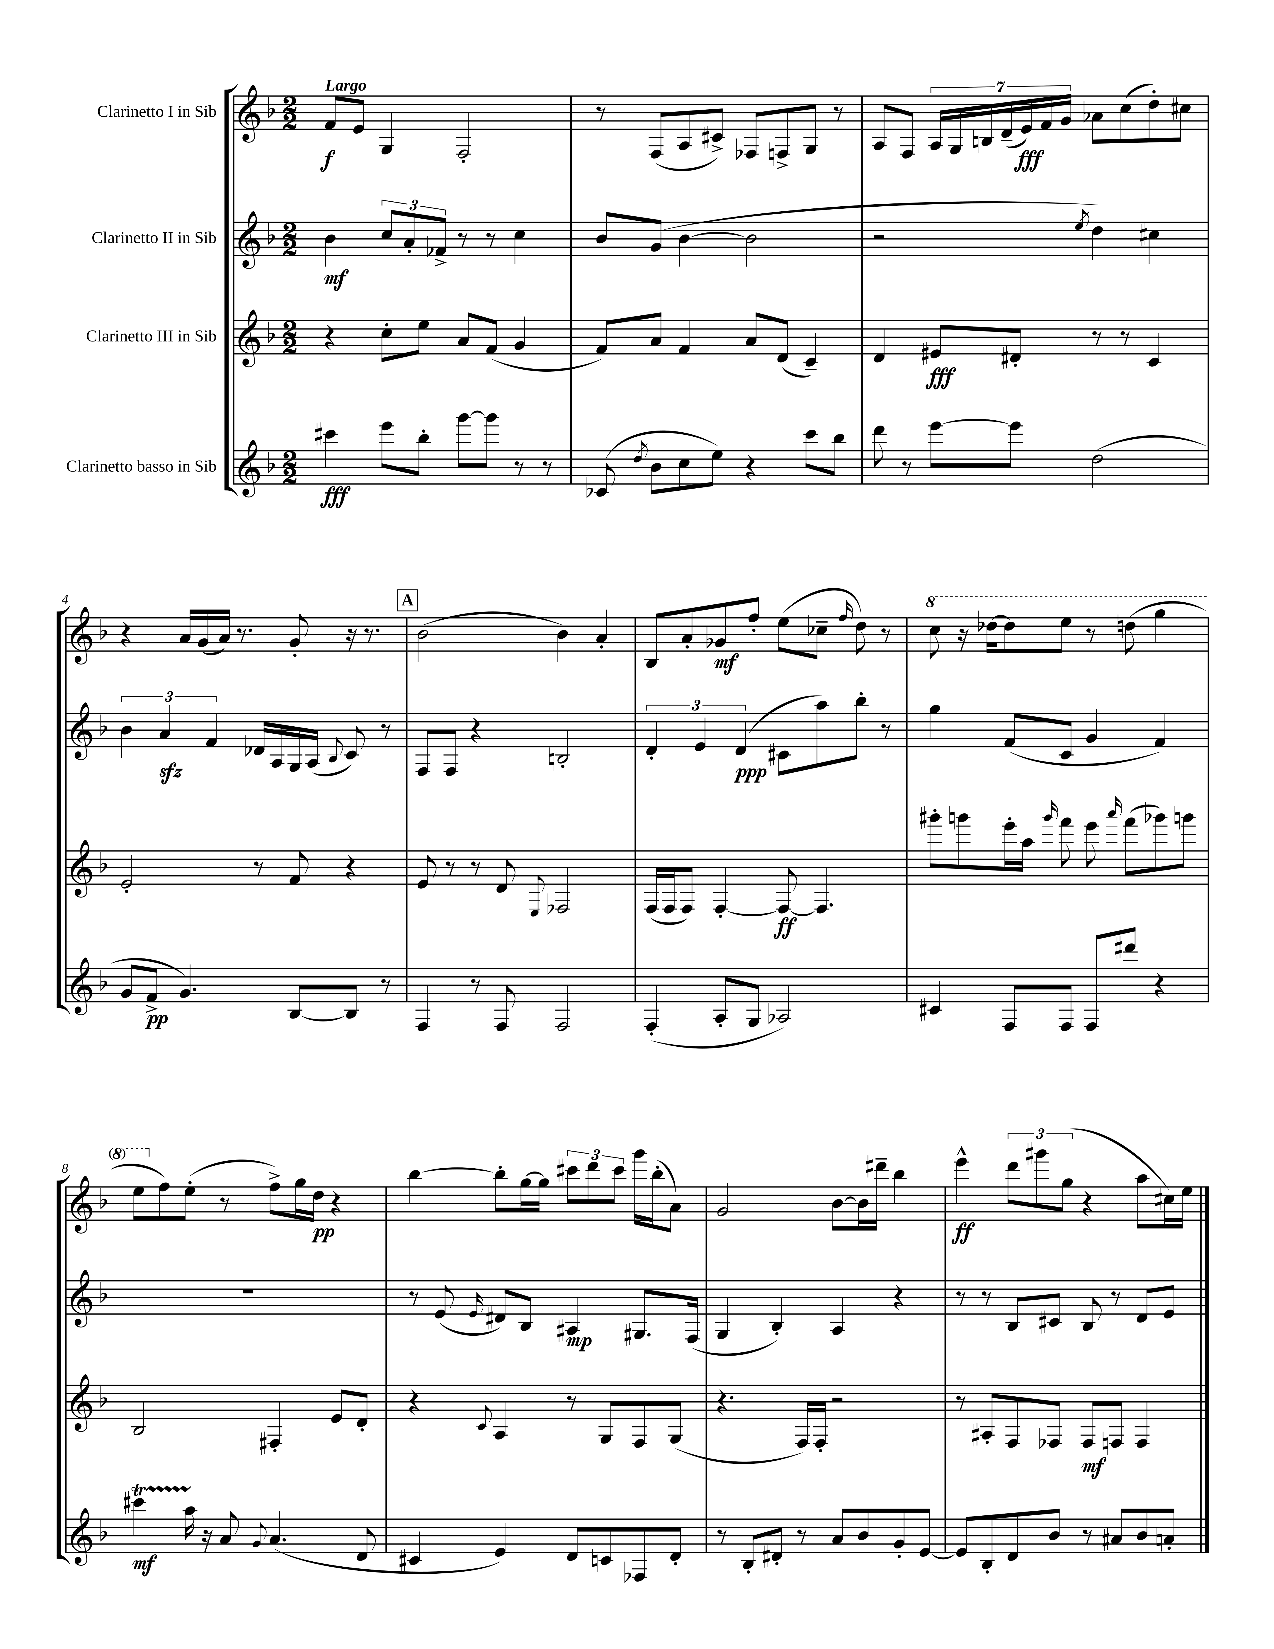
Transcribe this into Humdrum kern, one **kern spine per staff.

**kern	**dynam	**kern	**dynam	**kern	**dynam	**kern	**dynam
*part4	*part4	*part3	*part3	*part2	*part2	*part1	*part1
*staff4	*staff4	*staff3	*staff3	*staff2	*staff2	*staff1	*staff1
*I"Clarinetto basso in Sib	*	*I"Clarinetto III in Sib	*	*I"Clarinetto II in Sib	*	*I"Clarinetto I in Sib	*
*clefG2	*	*clefG2	*	*clefG2	*	*clefG2	*
*k[b-]	*	*k[b-]	*	*k[b-]	*	*k[b-]	*
*M2/2	*	*M2/2	*	*M2/2	*	*M2/2	*
=1	=1	=1	=1	=1	=1	=1	=1
!	!	!	!	!	!	!LO:TX:a:B:t=Largo	!
4ccc#X\	fff	4r	.	4b-\	mf	8f/L	f
.	.	.	.	.	.	8e/J	.
8eee\L	.	8cc'\L	.	12cc/L	.	4G/	.
.	.	.	.	12a'/	.	.	.
8bb-'\J	.	8ee\J	.	.	.	.	.
.	.	.	.	12f-X^/J	.	.	.
[8ggg\L	.	8a/L	.	8r	.	2F'/	.
8ggg\J]	.	(8f/J	.	8r	.	.	.
8r	.	4g/	.	4cc\	.	.	.
8r	.	.	.	.	.	.	.
=2	=2	=2	=2	=2	=2	=2	=2
(8c-X/	.	8f/L)	.	8b-/L	.	8r	.
8qdd/	.	.	.	.	.	.	.
8b-\L	.	8a/J	.	(8g/J	.	(8F/L	.
8cc\	.	4f/	.	[4b-\	.	8A/	.
8ee\J)	.	.	.	.	.	8c#X^/J)	.
4r	.	8a/L	.	2b-\]	.	8F-X/L	.
.	.	(8d/J	.	.	.	8Fn^/	.
8ccc\L	.	4c~/)	.	.	.	8G/J	.
8bb-\J	.	.	.	.	.	8r	.
=3	=3	=3	=3	=3	=3	=3	=3
8ddd\	.	4d/	.	2r	.	8A/L	.
8r	.	.	.	.	.	8F/J	.
[8eee\L	.	8e#X/L	fff	.	.	28A/LL	.
.	.	.	.	.	.	28G/	.
.	.	.	.	.	.	28Bn/	.
.	.	.	.	.	.	(28d~/	.
8eee\J]	.	8d#X'/J	.	.	.	.	.
.	.	.	.	.	.	28e/)	fff
.	.	.	.	.	.	28f/	.
.	.	.	.	.	.	28g/JJ	.
.	.	.	.	8qee/	.	.	.
(2dd\	.	8r	.	4dd\)	.	8a-X\L	.
.	.	8r	.	.	.	(8cc\	.
.	.	4c/	.	4cc#X\	.	8dd'\)	.
.	.	.	.	.	.	8cc#X\J	.
!!LO:LB:g=z
=4	=4	=4	=4	=4	=4	=4	=4
8g/L	.	2e'/	.	6b-\	.	4r	.
8f^/J	pp	.	.	.	.	.	.
.	.	.	.	6azz/	.	.	.
4.g/)	.	.	.	.	.	16a/LL	.
.	.	.	.	.	.	(16g/	.
.	.	.	.	6f/	.	.	.
.	.	.	.	.	.	16a/JJ)	.
.	.	.	.	.	.	8.r	.
.	.	8r	.	16d-X/LL	.	.	.
.	.	.	.	16A/	.	.	.
[8B-/L	.	8f/	.	16G/	.	8g'/	.
.	.	.	.	(16A/JJ	.	.	.
.	.	.	.	8qqB-/	.	.	.
8B-/J]	.	4r	.	8c/)	.	16r	.
.	.	.	.	.	.	8.r	.
8r	.	.	.	8r	.	.	.
!!LO:REH:place=s1:t=A
=5	=5	=5	=5	=5	=5	=5	=5
4F/	.	8e/	.	8F/L	.	(2b-\	.
.	.	8r	.	8F/J	.	.	.
8r	.	8r	.	4r	.	.	.
8F/	.	8d/	.	.	.	.	.
.	.	8qqE/	.	.	.	.	.
2F/	.	2F-X/	.	2Bn'/	.	4b-\)	.
.	.	.	.	.	.	4a'/	.
=6	=6	=6	=6	=6	=6	=6	=6
(4F'/	.	(16F/LL	.	6d'/	.	8B-/L	.
.	.	16F/J	.	.	.	.	.
.	.	8F/J)	.	.	.	8a'/	.
.	.	.	.	6e/	.	.	.
8A'/L	.	[4F'/	.	.	.	8g-X/	mf
.	.	.	.	(6d/	ppp	.	.
8G/J	.	.	.	.	.	8ff'/J	.
2A-X/)	.	8F/_	ff	8c#X\L	.	(8ee\L	.
.	.	4.F/]	.	8aa\)	.	8cc-X~\J	.
.	.	.	.	.	.	16qqff/	.
.	.	.	.	8bb-'\J	.	8dd\)	.
.	.	.	.	8r	.	8r	.
=7	=7	=7	=7	=7	=7	=7	=7
*	*	*	*	*	*	*8va	*
4c#X/	.	8ggg#X'\L	.	4gg\	.	8ccc\	.
.	.	8gggn\	.	.	.	16r	.
.	.	.	.	.	.	[16ddd-X\KL	.
8F/L	.	16eee'\L	.	(8f/L	.	8ddd-\]	.
.	.	16aa\JJ	.	.	.	.	.
.	.	16qqggg/	.	.	.	.	.
8F/J	.	8fff\	.	8c/J	.	8eee\J	.
8F/L	.	8eee\	.	4g/	.	8r	.
.	.	16qqaaa/	.	.	.	.	.
8ddd#X/J	.	(8fff\L	.	.	.	(8dddn\	.
4r	.	8ggg-X\)	.	4f/)	.	4ggg\	.
.	.	8gggn\J	.	.	.	.	.
!!LO:LB:g=z
=8	=8	=8	=8	=8	=8	=8	=8
4ccc#Xt\	mf	2B-/	.	1r	.	8eee\L	.
*	*	*	*	*	*	*X8va	*
.	.	.	.	.	.	8ff\)	.
16aaTTT\	.	.	.	.	.	(8ee'\J	.
16r	.	.	.	.	.	.	.
8a/	.	.	.	.	.	8r	.
8qqg/	.	.	.	.	.	.	.
(4.a/	.	4F#X'/	.	.	.	8ff^\L)	.
.	.	.	.	.	.	16gg\L	.
.	.	.	.	.	.	16dd\JJ	pp
.	.	8e/L	.	.	.	4r	.
8d/	.	8d'/J	.	.	.	.	.
=9	=9	=9	=9	=9	=9	=9	=9
4c#X/	.	4r	.	8r	.	[4bb-\	.
.	.	.	.	(8e/	.	.	.
.	.	8qqc/	.	16qqe/	.	.	.
4e/)	.	4A/	.	8d#X/L)	.	8bb-'\L]	.
.	.	.	.	8B-/J	.	[16gg\L	.
.	.	.	.	.	.	16gg\JJ]	.
8d/L	.	8r	.	4A#X/	mp	12ccc#X\L	.
.	.	.	.	.	.	12ddd\	.
8cn/	.	8G/L	.	.	.	.	.
.	.	.	.	.	.	12ccc#\J	.
8F-X/	.	8F/	.	8.G#X/L	.	16ggg\LL	.
.	.	.	.	.	.	(16bb-'\J	.
8d'/J	.	(8G/J	.	.	.	8a\J)	.
.	.	.	.	(16F/Jk	.	.	.
=10	=10	=10	=10	=10	=10	=10	=10
8r	.	4.r	.	4G/	.	2g/	.
8B-'/L	.	.	.	.	.	.	.
8d#X'/J	.	.	.	4B-'/)	.	.	.
8r	.	16F/LL)	.	.	.	.	.
.	.	16F'/JJ	.	.	.	.	.
8a/L	.	2r	.	4A/	.	[8b-\L	.
8b-/	.	.	.	.	.	16b-\L]	.
.	.	.	.	.	.	16ddd#X~\JJ	.
8g'/	.	.	.	4r	.	4bb-\	.
[8e/J	.	.	.	.	.	.	.
=11	=11	=11	=11	=11	=11	=11	=11
8e/L]	.	8r	.	8r	.	4eee^^\	ff
8B-'/	.	8A#X'/L	.	8r	.	.	.
8d/	.	8F/	.	8B-/L	.	12ddd\L	.
.	.	.	.	.	.	12ggg#X\	.
8b-/J	.	8F-X/J	.	8c#X/J	.	.	.
.	.	.	.	.	.	(12gg\J	.
8r	.	8F-/L	mf	8B-/	.	4r	.
8a#X/L	.	8Fn/J	.	8r	.	.	.
8b-/	.	4F/	.	8d/L	.	8aa\L	.
8an'/J	.	.	.	8e/J	.	16cc#X\L)	.
.	.	.	.	.	.	16ee\JJ	.
==	==	==	==	==	==	==	==
*-	*-	*-	*-	*-	*-	*-	*-
